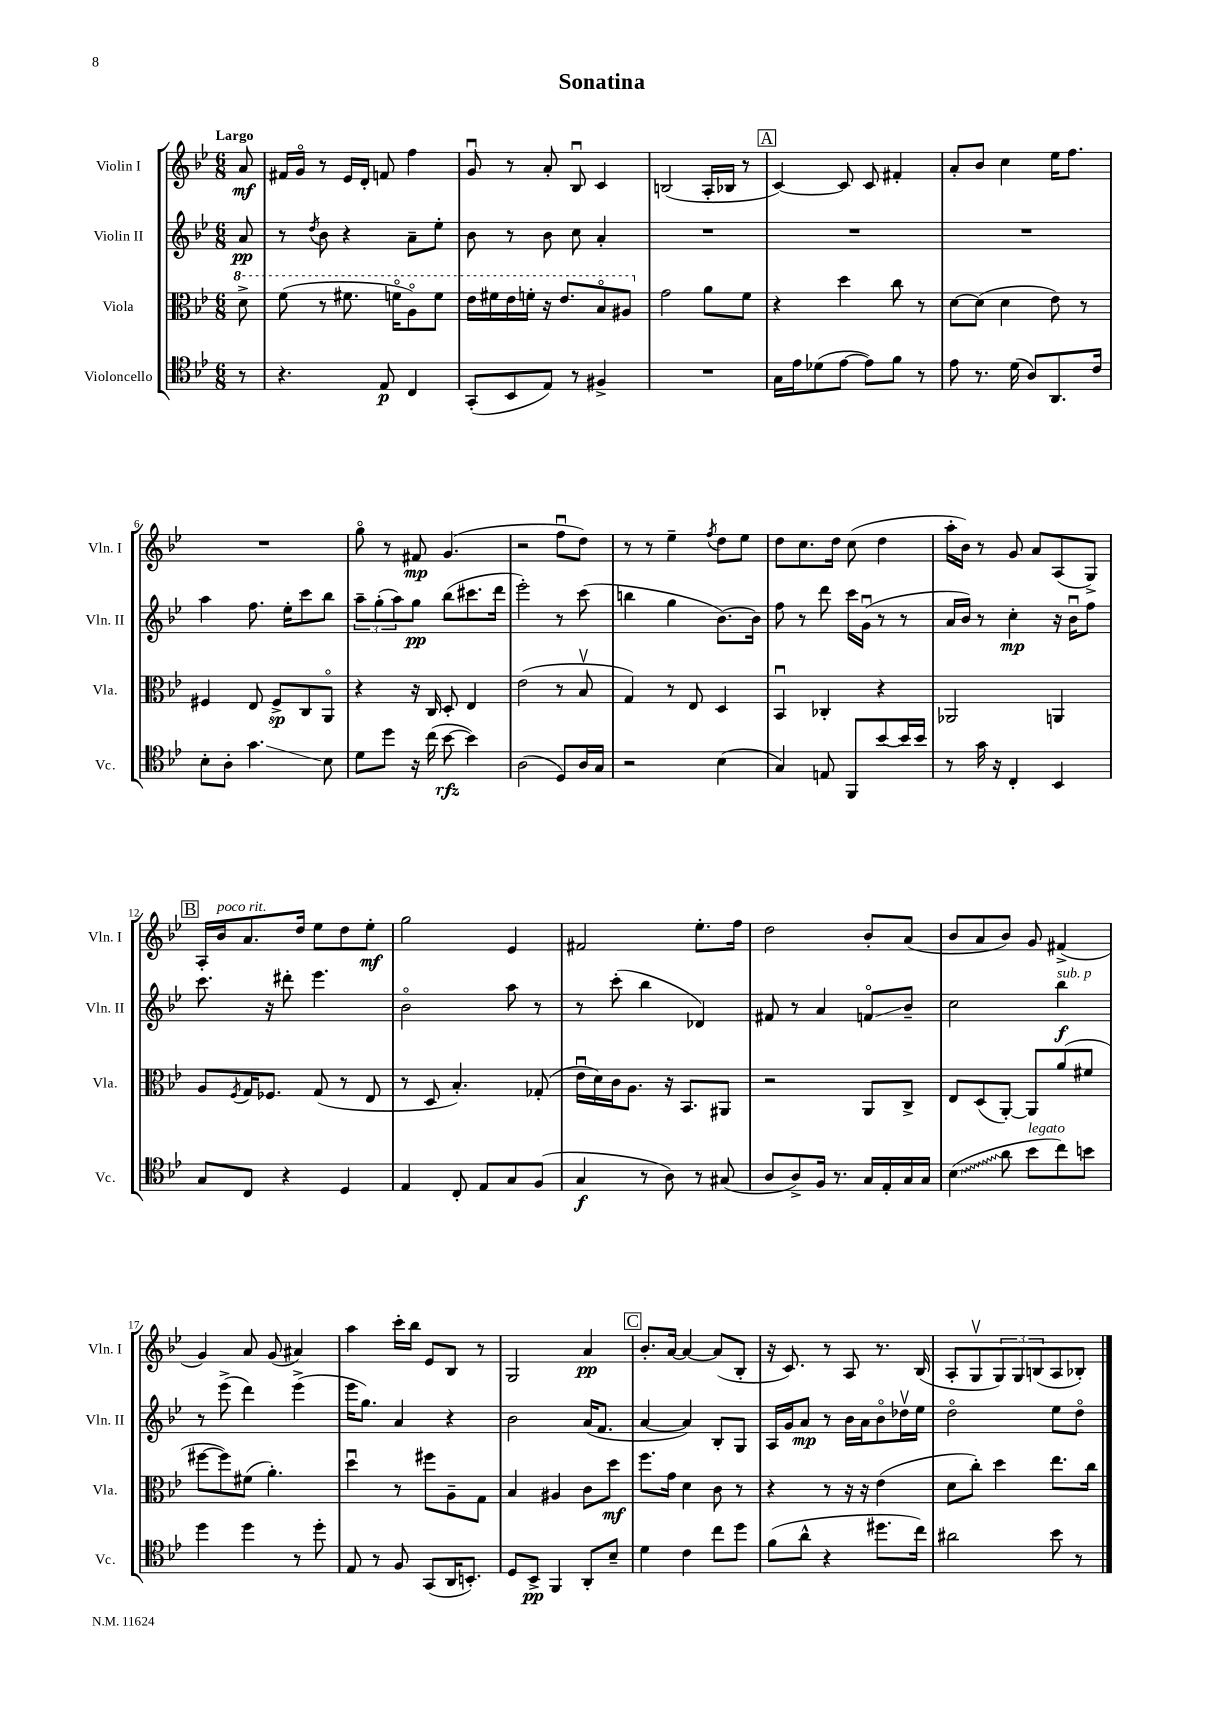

**kern	**kern	**kern	**kern
*staff4	*staff3	*staff2	*staff1
*clefC4	*clefC3	*clefG2	*clefG2
*k[b-e-]	*k[b-e-]	*k[b-e-]	*k[b-e-]
*M6/8	*M6/8	*M6/8	*M6/8
8r	8dd^\	8a/	8a/
=	=	=	=
4.r	(8ff\	8r	16f#/LL
.	.	.	16go/JJ
.	.	8qdd/	.
.	8r	8b-\	8r
.	8.ff#\	4r	16e-/LL
.	.	.	16d'/JJ
8E-/	.	.	8f/
.	16ffo\LK	.	.
4C/	8ao\)	8a~\L	4ff\
.	8ff\J	8ee-'\J	.
=	=	=	=
(8GG'/L	16ee-\LL	8b-\	8gu/
.	16ff#\	.	.
8BB-/	16ee-\	8r	8r
.	16ff'\JJ	.	.
8E-/J)	16r	8b-\	8a'/
.	8.ee-/L	.	.
8r	.	8cc\	8B-u/
4F#^/	8b-o/	4a'/	4c/
.	8a#/J	.	.
=	=	=	=
2.r	2g\	2.r	(2B/
.	8a\L	.	16A'/LL
.	.	.	16B-/JJ
.	8f\J	.	8r
=	=	=	=
16G\LL	4r	2.r	[4c/)
16e-\J	.	.	.
(8d-\	.	.	.
[8e-\J	4dd\	.	8c/]
8e-\]L)	.	.	8c/
8f\J	8cc\	.	4f#'/
8r	8r	.	.
=	=	=	=
8e-\	[8d\L	2.r	8a'/L
8.r	(8d\]J	.	8b-/J
.	4d\	.	4cc\
(16d\	.	.	.
8A/L)	.	.	.
8.AA/	8e-\)	.	16ee-\LK
.	.	.	8.ff\J
.	8r	.	.
16c/Jk	.	.	.
=	=	=	=
8B-'\L	4F#/	4aa\	2.r
8A'\J	.	.	.
4.g\	8E-/	8.ff\	.
.	8F#^/L	.	.
.	.	16ee-'\LK	.
.	8C/	8ccc\	.
8B-\	8AAo/J	8bb-\J	.
=	=	=	=
8d\L	4r	12aa~\L	8ggo\
.	.	(12gg'\	.
8dd\J	.	.	8r
.	.	12aa\)	.
16r	16r	8gg\J	8f#/
(16cc\	16C/	.	.
[8b-\	8D'/	(8bb-\L	(4.g/
4b-\])	4E-/	8.ccc#\	.
.	.	16ddd\Jk	.
=	=	=	=
(2A\	(2e-\	2eee-'\)	2r
8D/L)	8r	8r	8ffu\L
16A/L	8B-v/	(8ccc\	8dd\J)
16G/JJ	.	.	.
=	=	=	=
2r	4G/)	4bb\	8r
.	.	.	8r
.	8r	4gg\	4ee-~\
.	8E-/	.	.
.	.	.	8qff/
(4B-\	4D/	[8.b-\L)	8dd\L
.	.	.	8ee-\J
.	.	16b-\]Jk	.
=	=	=	=
4G/)	4BB-u/	8ff\	8dd\L
.	.	8r	8.cc\
8E/	4C-'/	8ddd\	.
.	.	.	16dd\Jk
8FF/L	.	16ccc\LL	(8cc\
.	.	(16gu\JJ	.
[8b-/	4r	8r	4dd\
16b-/]L	.	8r	.
16b-/JJ	.	.	.
=	=	=	=
8r	2AA-/	16a/LL	16aa'\LL
.	.	16b-/JJ)	16b-\JJ)
16g\	.	8r	8r
16r	.	.	.
4C'/	.	4cc'\	8g/
.	.	.	8a/L
4BB-/	4AA/	16r	(8A/
.	.	16b-u\LK	.
.	.	8ff\J	8G^/J)
=	=	=	=
8G/L	8A/L	8.ccc\	16A'/LL
.	.	.	16b-/J
.	8qF/	.	.
8C/J	16G/K	.	8.a/
.	8.F-/J	16r	.
4r	.	8ddd#'\	.
.	.	.	16dd/Jk
.	(8G/	4.eee-\	8ee-\L
4D/	8r	.	8dd\
.	8E-/	.	8ee-'\J
=	=	=	=
4E-/	8r	2b-o\	2gg\
.	8D/	.	.
8C'/	4.B-'/)	.	.
8E-/L	.	.	.
8G/	.	8aa\	4e-/
(8F/J	(8G-'/	8r	.
=	=	=	=
4G/	16e-u\LL	8r	2f#/
.	16d\)	.	.
.	16c\J	(8ccc'\	.
.	8.A\J	.	.
8r	.	4bb-\	.
8A\)	16r	.	.
.	8.BB-/L	.	.
8r	.	4d-/)	8.ee-'\L
(8G#/	8AA#/J	.	.
.	.	.	16ff\Jk
=	=	=	=
8A/L	2r	8f#/	2dd\
8A^/)	.	8r	.
16F/Jk	.	4a/	.
8.r	.	.	.
16G/LL	8AA/L	8fo/L	8b-'/L
16E-'/	.	.	.
16G/	8C^/J	8b-~/J	(8a/J
16G/JJ	.	.	.
=	=	=	=
(4B-\	8E-/L	2cc\	8b-/L
.	(8D/	.	8a/
8a\	[8AA'/J)	.	8b-/J)
8b-\L	8AA/]L	.	8g/
8cc\)	(8a/	4bb-\	(4f#^/
8b\J	8f#/J	.	.
=	=	=	=
4dd\	[8ff#\L	8r	4g/)
.	8ff#\])	(8eee-^\	.
4dd\	(8f#\J	4ddd\)	8a/
.	4.a'\)	.	(8g/
8r	.	(4eee-^\	4a#/)
8dd'\	.	.	.
=	=	=	=
8E-/	4ddu\	16eee-\LK	4aa\
.	.	8.gg\J)	.
8r	.	.	.
8F/	8r	4a/	16ccc'\LL
.	.	.	16bb-\JJ
(8GG/L	8ff#\L	.	8e-/L
16AA/K	8A~\	4r	8B-/J
8.BB'/J)	.	.	.
.	8G\J	.	8r
=	=	=	=
8D/L	4B-/	2b-\	2G/
8BB-^/J	.	.	.
4FF/	4A#/	.	.
8AA'/L	8c\L	(16a/LK	4a/
.	.	8.f/J	.
8B-~/J	8dd\J	.	.
=	=	=	=
4d\	8.ff\L	[4a/	8.b-'/L
.	16g\Jk	.	[16a/Jk
4c\	4d\	4a/])	4a/_
8cc\L	8c\	8B-'/L	(8a/]L
8dd\J	8r	8G/J	8B-'/J
=	=	=	=
(8f\L	4r	16A/LL	16r
.	.	16g/J	8.c/)
8a^^\J	.	8a/J	.
4r	8r	8r	8r
.	16r	16b-\LL	8A/
.	16r	16a\J	.
8.dd#\L	(4e-\	8b-o\	8.r
.	.	16dd-v\L	.
16cc\Jk)	.	16ee-\JJ	(16B-/
=	=	=	=
2a#\	8d\L	2ddo\	8A'/L
.	8cc'\J)	.	8Gv/
.	4dd\	.	12G/)
.	.	.	12G/
.	.	.	(12B/
8b-\	8.ee-\L	8ee-\L	8A/
8r	.	8ddo\J	8B-'/J)
.	16cc\Jk	.	.
==	==	==	==
*-	*-	*-	*-
